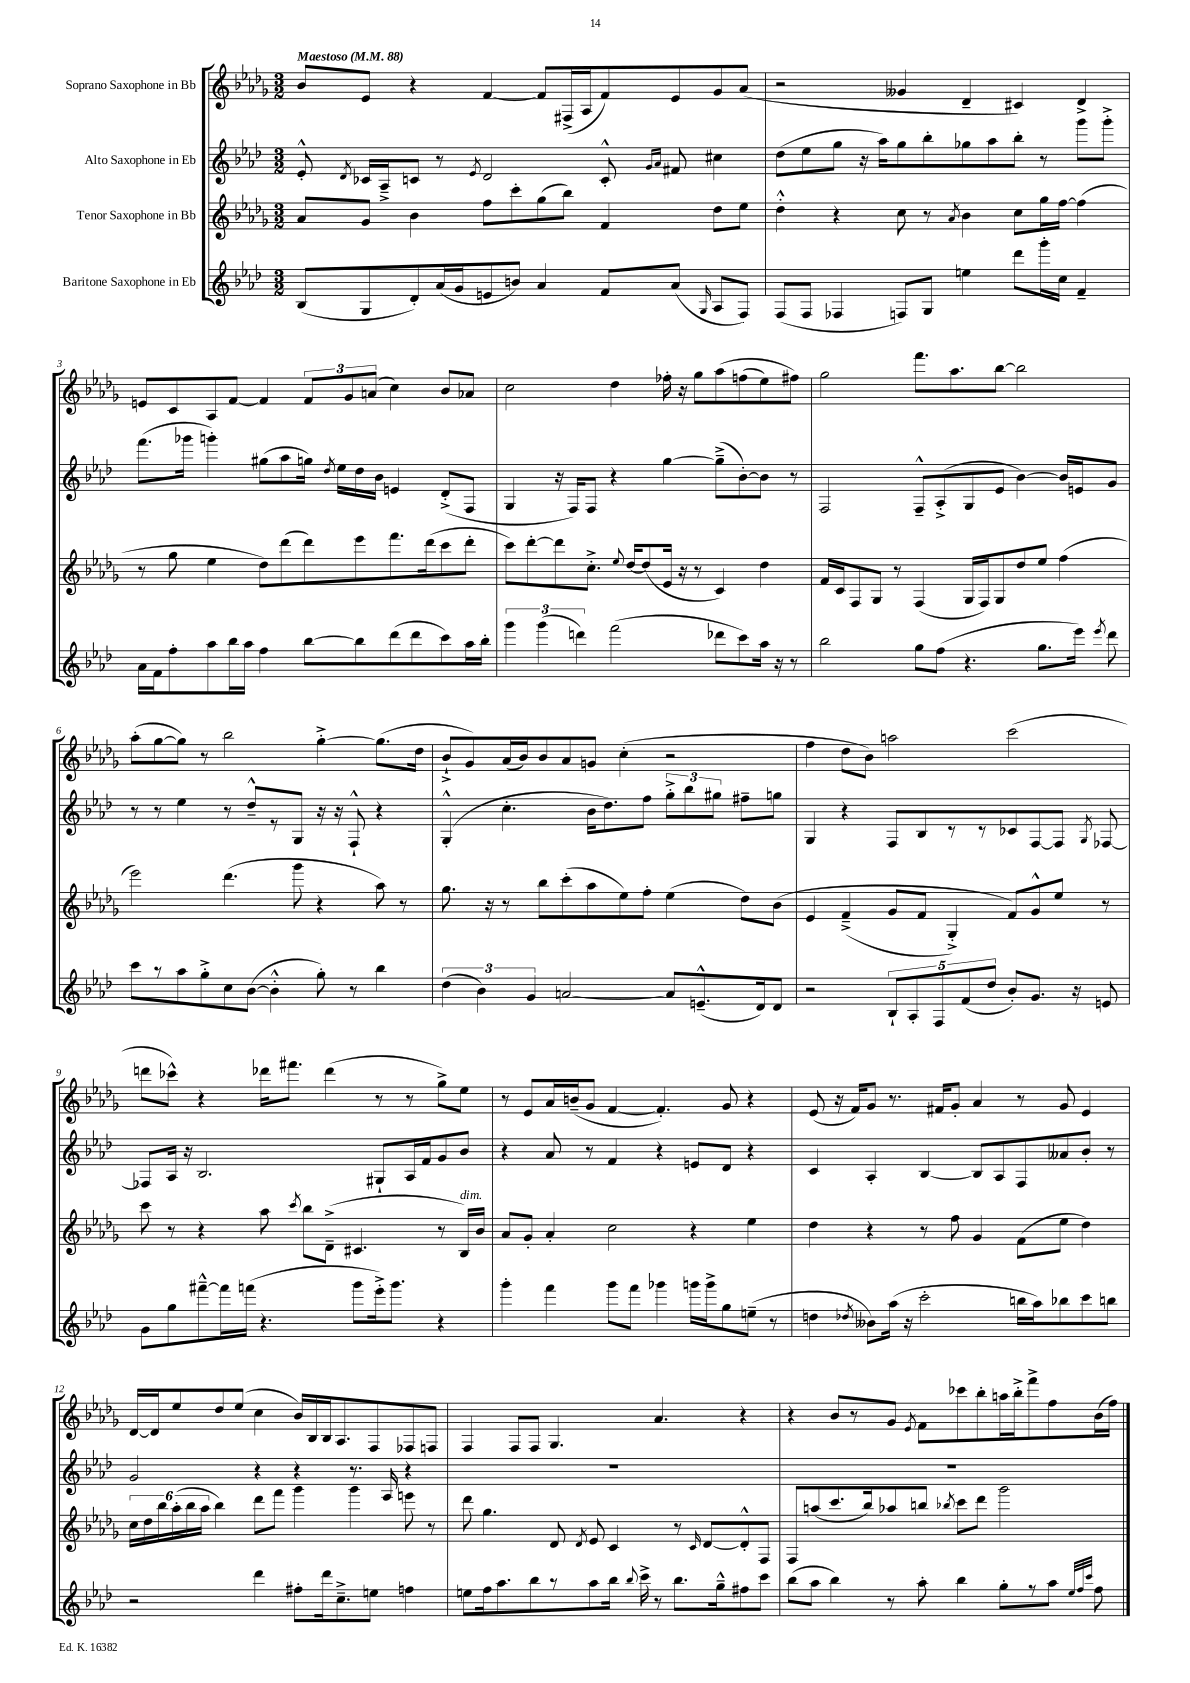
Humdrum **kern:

**kern	**kern	**kern	**kern
*part4	*part3	*part2	*part1
*staff4	*staff3	*staff2	*staff1
*I"Baritone Saxophone in Eb	*I"Tenor Saxophone in Bb	*I"Alto Saxophone in Eb	*I"Soprano Saxophone in Bb
*clefG2	*clefG2	*clefG2	*clefG2
*k[b-e-a-d-]	*k[b-e-a-d-g-]	*k[b-e-a-d-]	*k[b-e-a-d-g-]
*M3/2	*M3/2	*M3/2	*M3/2
*MM88	*MM88	*MM88	*MM88
=1	=1	=1	=1
!	!	!	!LO:TX:a:B:t=Maestoso
(8B-/L	8a-/L	8e-'^^/	8b-/L
.	.	8qd-/	.
8G/	8g-/J	16c-X/LL	8e-/J
.	.	16A-~^/J	.
8d-'/)	4b-\	8cn/J	4r
(16a-/L	.	8r	.
16g/J	.	.	.
.	.	8qe-/	.
8en/	8ff\L	2d-/	[4f/
8bn/J)	8ccc'\	.	.
4a-/	(8gg-\	.	8f/L]
.	8bb-\J)	.	(16F#X^/L
.	.	.	16A-/J
8f/L	4f/	8c'^^/	8f/)
.	.	16qqg/LL	.
.	.	16qqa-/JJ	.
(8a-/J	.	8f#X/	8e-/
16qqG/	.	.	.
8A-/L	8dd-\L	4cc#X\	8g-/
8F/J)	8ee-\J	.	(8a-/J
=2	=2	=2	=2
(8F/L	4dd-'^^\	(8dd-\L	2r
8F/J	.	8ee-\	.
4F-X/	4r	8gg\J	.
.	.	16r	.
.	.	16aa-\KL)	.
8Fn/L)	8cc\	8gg\	4g--X/
8G/J	8r	8bb-'\	.
.	8qa-/	.	.
4een\	4b-\	8gg-X\	4d-~/
.	.	8aa-\	.
8ddd-\L	8cc\L	8bb-'\J	4c#X/)
16ggg'\L	16gg-\L	8r	.
16cc\JJ	[16ff\JJ	.	.
4f~/	(4ff\]	8ggg\L	4d-^/
.	.	8ggg'^\J	.
!!LO:LB:g=z
=3	=3	=3	=3
16a-\LL	8r	(8.fff\L	8en/L
16f\J	.	.	.
8ff'\	8gg-\	.	8c/
.	.	16ggg-X\Jk	.
8aa-\	4ee-\	4gggn'\)	8A-/
16bb-\L	.	.	[8f/J
16aa-\JJ	.	.	.
4ff\	8dd-\L)	(8gg#X\L	4f/]
.	(8ddd-\	8aa-\	.
[8bb-\L	8ddd-\)	16ggn\Jk)	12f/L
.	.	8qdd-/	.
.	.	16ee-\LL	.
.	.	.	12g-/
8bb-\]	8eee-\	16dd-\	.
.	.	.	(12an/J
.	.	16b-\JJ	.
(8ddd-\	8.fff\	4en/	4cc\)
8ddd-\	.	.	.
.	(16ddd-\k	.	.
8ccc\)	8ccc\	(8d-'^/L	8b-/L
16aa-\L	8ddd-'\J	8F/J	8a-X/J
16bb-'\JJ	.	.	.
=4	=4	=4	=4
6ggg\	8ccc\L)	4G/	2cc\
.	[8ddd-'\	.	.
(6ggg\	.	.	.
.	8ddd-\]	16r	.
.	.	16F/KL)	.
6dddn\)	.	.	.
.	8.cc'^\J	8F/J	.
(2fff\	.	4r	4dd-\
.	8qqee-/	.	.
.	[16dd-/KL	.	.
.	(8dd-/]	.	.
.	16e-/Jk	[4gg\	16ff-X'\
.	16r	.	16r
.	8r	.	8gg-\L
8ddd-X\L	4c/)	(8gg~^\L]	(8aa-\
8ccc\)	.	[8b-'\)	(8ffn\
16aa-\Jk	4dd-\	8b-\J]	8ee-\)
16r	.	.	.
8r	.	8r	8ff#X\J)
=5	=5	=5	=5
2bb-\	16f/LL	2F/	2gg-\
.	16c/J	.	.
.	8F/	.	.
.	8G-/J	.	.
.	8r	.	.
8gg\L	(4F/	8F~^^/L	8.fff\L
(8ff\J	.	(8A-'^/	.
.	.	.	8.aa-\
4.r	16G-/LL	8G/	.
.	16F/J)	.	.
.	8G-/	8e-/J	[8bb-\J
.	8dd-/	[4b-\)	2bb-\]
8.gg\L	8ee-/J	.	.
.	(4ff\	16b-/LL]	.
16eee-\Jk)	.	16en/J	.
8qeee-/	.	.	.
8ddd-\	.	8g/J	.
!!LO:LB:g=z
=6	=6	=6	=6
8ccc\L	2eee-\)	8r	(8aa-'\L
8r	.	8r	[8gg-\
8aa-\	.	4ee-\	8gg-\J])
8gg'^\	.	.	8r
8cc\	(4.ddd-\	8r	2bb-\
([8b-\J	.	8dd-~^^/L	.
4b-'^^\]	.	8r	.
.	8ggg-\	8G/J	.
8gg'\)	4r	16r	[4gg-'^\
.	.	16r	.
8r	.	8F`^^/	.
4bb-\	8aa-\)	4r	(8.gg-\L]
.	8r	.	.
.	.	.	16dd-\Jk
=7	=7	=7	=7
(6dd-\	8.gg-\	(4G'^^/	8b-`^/L
.	.	.	8g-/)
6b-\)	.	.	.
.	16r	.	.
.	8r	4.cc'\	(16a-/L
.	.	.	16b-/J)
6g/	.	.	.
.	8bb-\L	.	8b-/
[2an/	(8ccc'\	.	8a-/
.	8aa-\	16b-\KL	8gn/J
.	.	8.dd-\)	.
.	8ee-\)	.	(4cc'\
.	8ff'\J	8ff\J	.
8a/L]	(4ee-\	12gg'^\L	2r
.	.	12bb-\	.
(8.en~^^/	.	.	.
.	.	12gg#X\J	.
.	8dd-\L)	8ff#X~\L	.
16d-/k)	.	.	.
8d-/J	(8b-\J	8ggn\J	.
=8	=8	=8	=8
2r	4e-/	4G/	4ff\
.	(4f~^/	4r	8dd-\L
.	.	.	8b-\J)
10B-`/L	8g-/L	8F/L	2aan\
10A-'/	.	.	.
.	8f/J	8B-/	.
10F/	.	.	.
.	4G-'^/)	8r	.
(10f/	.	.	.
.	.	8r	.
10dd-/J	.	.	.
8b-'/L)	8f/L)	8c-X/	(2ccc\
8.g/J	8g-^^/	[8F/	.
.	8ee-/J	8F/J]	.
16r	.	.	.
.	.	8qG/	.
8en/	8r	[8F-X/	.
!!LO:LB:g=z
=9	=9	=9	=9
8g\L	8ccc\	8F-X/L]	8dddn\L
8gg\	8r	16A-/Jk	8ccc-X^^\J)
.	.	16r	.
[8fff#X~^^\	4r	2.B-/	4r
16fff#\L]	.	.	.
(16fffn\JJ	.	.	.
4.r	8aa-\	.	16ddd-X\KL
.	.	.	8.fff#X\J
.	8qccc/	.	.
.	8bb-\L	.	.
.	(8d-~^\J	.	(4ddd-\
8ggg\L	4.c#X/	.	.
16eee-'^\k)	.	8G#X`/L	8r
8.ggg\J	.	.	.
.	.	16A-/L	8r
.	.	16f/J	.
4r	8r	8g/	8gg-^\L)
!	!LO:TX:a:i:t=dim.	!	!
.	16B-/LL)	8b-/J	8ee-\J
.	16b-/JJ	.	.
=10	=10	=10	=10
4ggg'\	8a-/L	4r	8r
.	8g-'/J	.	8e-/L
4fff\	4a-'/	8a-/	16a-/L
.	.	.	(16bn~/J
.	.	8r	8g-/J
8ggg\L	2cc\	4f/	[4f/
8fff\J	.	.	.
4ggg-X\	.	4r	4.f'/])
16gggn\LL	4r	8en/L	.
16ggg^\J	.	.	.
8gg\	.	8d-/J	8g-/
(8een~\J	4ee-\	4r	4r
8r	.	.	.
=11	=11	=11	=11
4ddn\	4dd-\	4c/	(8e-/
.	.	.	16r
.	.	.	16f/KL)
8qdd-X/	.	.	.
8b--X\L)	4r	4A-'/	8g-/J
(16aa-\Jk	.	.	8.r
16r	.	.	.
2ccc'\	8r	[4B-/	.
.	.	.	16f#X/KL
.	8ff\	.	8g-'/J
.	4g-/	8B-/L]	4a-/
.	.	8A-/	.
16bbn\LL	(8f\L	8F/	8r
16aa-\J)	.	.	.
8bb-X\	8ee-\J	8a--X/	8g-/
8ccc\	4dd-\)	8b-'/J	4e-/
8bbn\J	.	8r	.
!!LO:LB:g=z
=12	=12	=12	=12
2r	24cc\LL	2g/	[16d-/LL
.	24dd-\	.	.
.	.	.	16d-/J]
.	24bb-\	.	.
.	(24aa-'\	.	8ee-/
.	24bb-\	.	.
.	24aa-\JJ	.	.
.	4bb-\)	.	8dd-/
.	.	.	(8ee-/J
4ddd-\	8ddd-\L	4r	4cc\
.	8fff\J	.	.
8ff#X'\L	4ggg-\	4r	16b-/LL)
.	.	.	16B-/
16ddd-\k	.	.	16B-/J
8.cc~^\	.	.	8.A-/
.	4ggg-\	8.r	.
8een\J	.	.	8F/
.	.	16A-/	.
4ffn\	8eeen\	4r	8F-X/
.	8r	.	8Fn/J
=13	=13	=13	=13
8een\L	8ddd-\	1.r	4F/
16ff\k	4.gg-\	.	.
8.aa-\	.	.	.
.	.	.	8F/L
8bb-\	.	.	8F/J
8r	8d-/	.	4.G-/
.	8qd-/	.	.
8aa-\	8e-/	.	.
16bb-\Jk	4c/	.	.
8qqbb-/	.	.	.
16ccc^\	.	.	.
8r	.	.	4.a-/
8.bb-\L	8r	.	.
.	16qqc/	.	.
.	[8d-/L	.	.
16gg~^^\k	.	.	.
8ff#X\	8d-'^^/]	.	4r
8ccc\J	8F/J	.	.
=14	=14	=14	=14
(8bb-\L	8F/L	1.r	4r
8aa-\J	(8aan/	.	.
4bb-\)	8.ccc/	.	8b-/L
.	.	.	8r
.	16bb-/k)	.	.
8r	8aa-X/	.	8g-/J
.	.	.	8qe-/
8aa-'\	8bbn/J	.	8f\L
.	8qbb-X/	.	.
4bb-\	8ccc\L	.	8ccc-X\
.	8ddd-\J	.	8bb-'\
8gg'\L	2ggg-\	.	16aan\L
.	.	.	16bb-'^\J
8r	.	.	8fff^\
8aa-\J	.	.	8ff\
32qqee-/LLL	.	.	.
32qqff/	.	.	.
32qqccc/JJJ	.	.	.
8ff\	.	.	(16b-\L
.	.	.	16ff\JJ)
==	==	==	==
*-	*-	*-	*-
